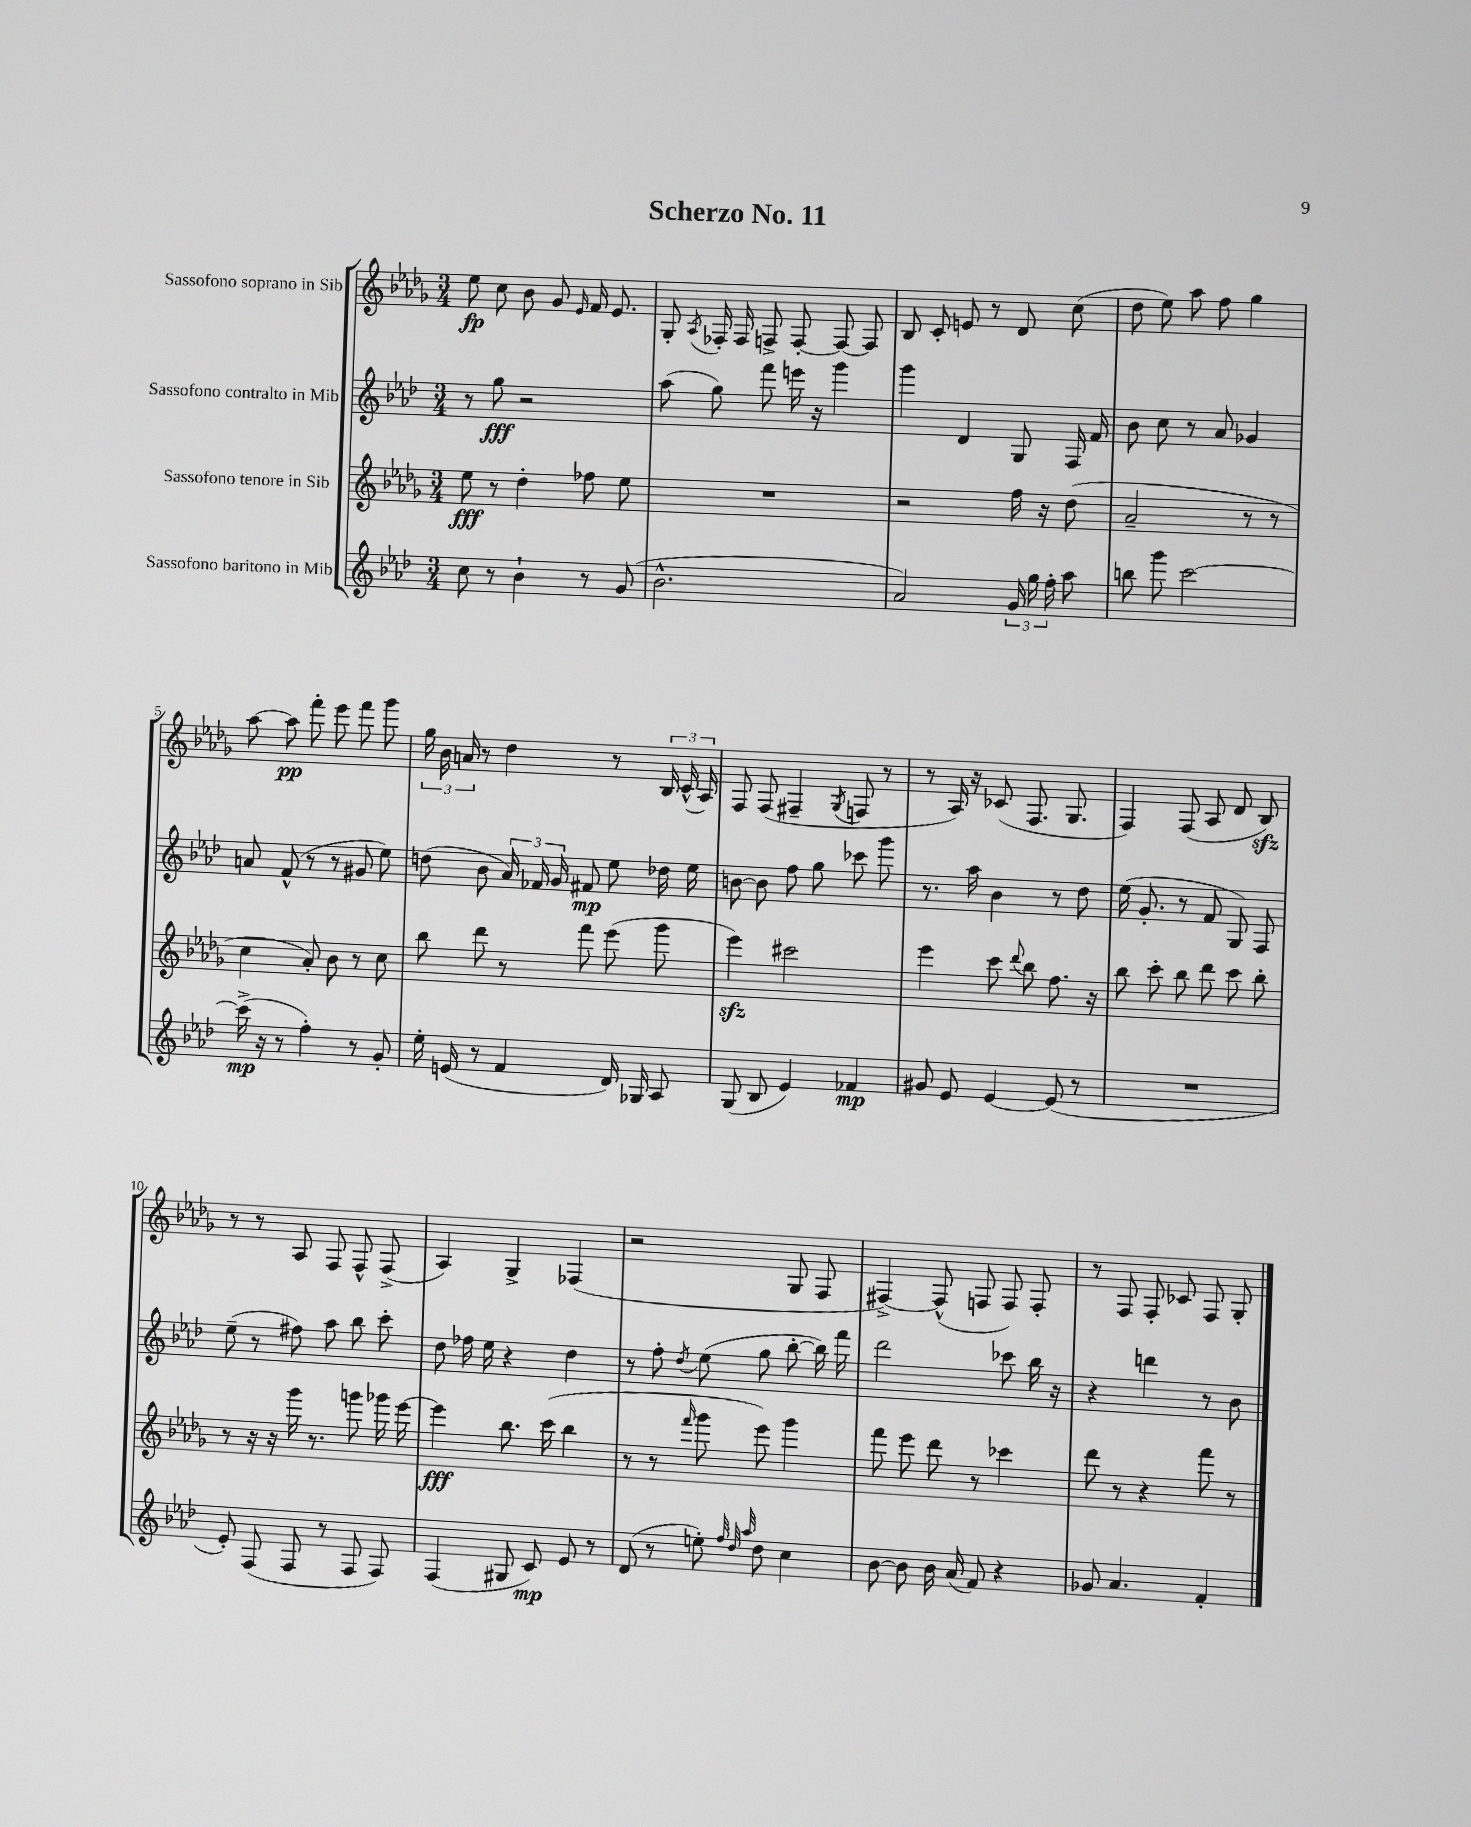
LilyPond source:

\header { title = "Scherzo No. 11" }
<<
\new StaffGroup <<
\new Staff = "s0" \with { instrumentName = "Sassofono soprano in Sib" } {
    \clef treble \key des \major \numericTimeSignature \time 3/4
    \autoBeamOff ees''8\fp c''8 bes'8 ges'8 \grace { ees'16 } f'16 ees'8. |
    ges8-. \acciaccatura { aes8 } fes16-. fes16 f8-> f8~-. f8~ f8 |
    bes8 c'8-. e'8 r8 des'8 c''8( |
    des''8 ees''8) aes''8 f''8 ges''4 |
    aes''8~ aes''8\pp f'''8-. ees'''8 f'''8 ges'''8 |
    \tuplet 3/2 { ges''16 bes'16 a'16 } r8 des''4 r8 \tuplet 3/2 { bes16 c'16-^( aes16) } |
    f8 f8( fis4-- \acciaccatura { ges8 } f8 r8 |
    r8 aes16) r16 ces'8( f8. ges8. |
    f4) f8( aes8 des'8 bes8\sfz) |
    r8 r8 aes8 f8 f8-^ f8->( |
    aes4) ges4-> fes4( |
    r2 ges8 f8 |
    fis4~->) fis8-^( f8 f8) f8-. |
    r8 f8 f8-. ces'8 f8 ges8-. \bar "|." |
}
\new Staff = "s1" \with { instrumentName = "Sassofono contralto in Mib" } {
    \clef treble \key aes \major \numericTimeSignature \time 3/4
    \autoBeamOff r8 g''8\fff r2 |
    aes''8( g''8) f'''8 e'''16 r16 g'''4 |
    g'''4 des'4 g8 f16 f'16 |
    bes'8 c''8 r8 aes'8 ges'4 |
    a'8 f'8-^( r8 r8 gis'8 ees''8) |
    d''8( bes'8 \tuplet 3/2 { aes'16) fes'16 g'16 } fis'8\mp ees''8 des''16 ees''16 |
    b'8~ b'8 f''8 g''8 ces'''8 g'''8 |
    r8. aes''16 bes'4 r8 des''8 |
    ees''16( g'8.-. r8 f'8 g8) f8 |
    ees''8--( r8 fis''8) aes''8 bes''8 c'''8-. |
    des''8 fes''16 ees''16 r4 des''4 |
    r8 f''8-. \acciaccatura { des''8 } ees''8( g''8 bes''8~-. bes''16) f'''16 |
    des'''2 ces'''8 bes''16 r16 |
    r4 d'''4 r8 bes'8 \bar "|." |
}
\new Staff = "s2" \with { instrumentName = "Sassofono tenore in Sib" } {
    \clef treble \key des \major \numericTimeSignature \time 3/4
    \autoBeamOff ees''8\fff r8 des''4-. fes''8 ees''8 |
    R2. |
    r2 f''16 r16 des''8( |
    aes'2-- r8 r8 |
    c''4 aes'8-.) bes'8 r8 c''8 |
    bes''8 des'''8 r8 f'''8 ees'''8( ges'''8 |
    ees'''4\sfz) cis'''2 |
    ees'''4 c'''8 \appoggiatura { des'''8 } bes''8 f''8. r16 |
    bes''8 c'''8-. bes''8 des'''8 c'''8 bes''8-. |
    r8 r16 r16 ges'''16 r8. g'''8 ges'''16 ees'''16~ |
    ees'''4\fff bes''8. c'''16( bes''4 |
    r8 r8 \grace { f'''16 } ges'''8 ees'''8) ges'''4 |
    f'''8 ees'''8 des'''8 r8 ces'''4 |
    des'''8 r8 r4 f'''8 r8 \bar "|." |
}
\new Staff = "s3" \with { instrumentName = "Sassofono baritono in Mib" } {
    \clef treble \key aes \major \numericTimeSignature \time 3/4
    \autoBeamOff c''8 r8 bes'4-! r8 g'8( |
    bes'2.-^ |
    aes'2) \tuplet 3/2 { g'16 g''16 f''16-. } aes''8 |
    b''8 g'''8 c'''2~ |
    c'''16->\mp( r16 r8 f''4-.) r8 g'8-. |
    ees''16-. e'16( r8 f'4 des'16) ges16 aes8 |
    g8( bes8 ees'4) fes'4\mp |
    gis'8 ees'8 ees'4~ ees'8( r8 |
    R2. |
    ees'8-.) f8( f8 r8 f8 f8) |
    f4( gis8 c'8\mp) ees'8 r8 |
    des'8( r8 e''8-.) \grace { f''32 des''32 aes''32 } des''8 c''4 |
    bes'8~ bes'8 bes'16 aes'16( f'8) r4 |
    ges'8 aes'4. f'4-. \bar "|." |
}
>>
>>
